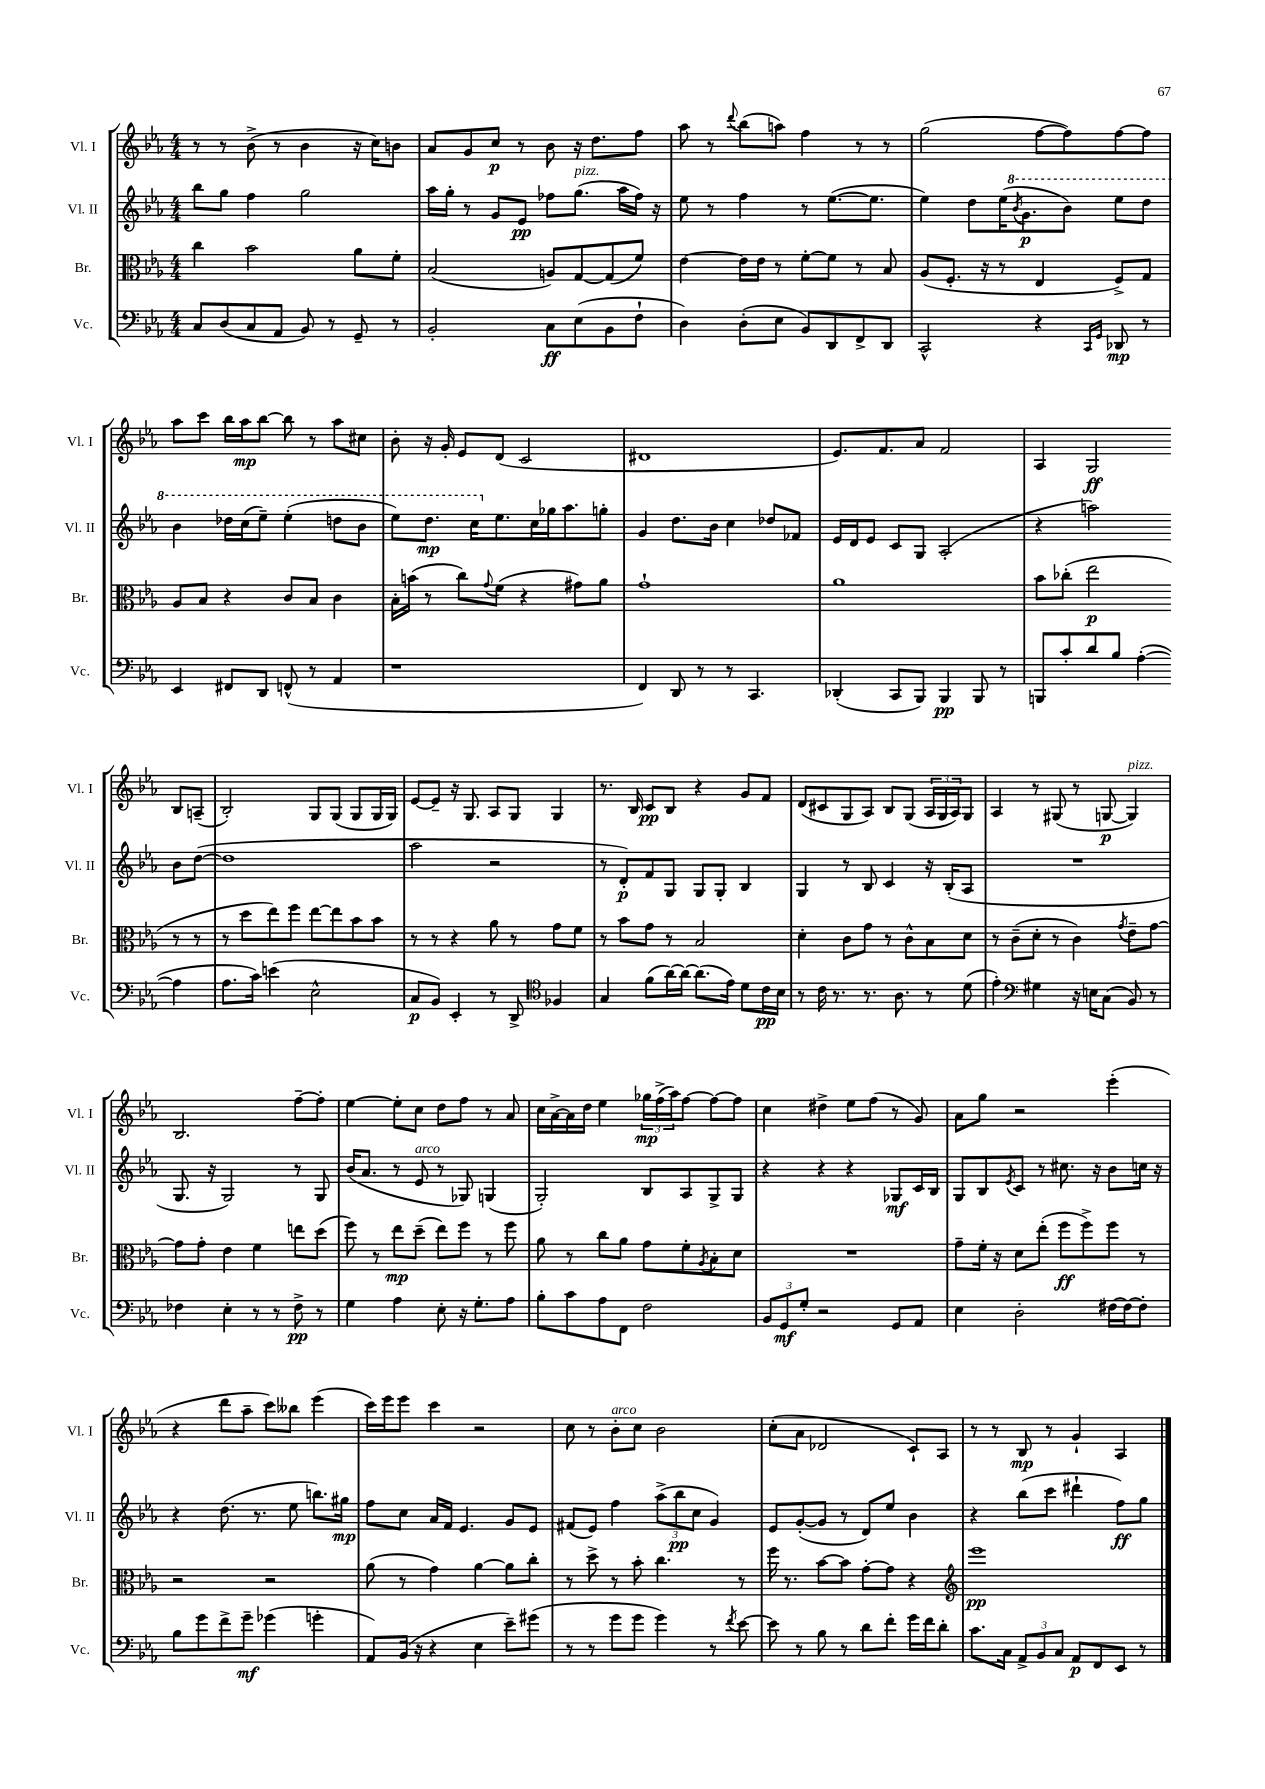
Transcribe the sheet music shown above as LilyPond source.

<<
\new StaffGroup <<
\new Staff = "s0" \with { instrumentName = "Vl. I" shortInstrumentName = "Vl. I" } {
    \clef treble \key ees \major \numericTimeSignature \time 4/4
    r8 r8 bes'8->( r8 bes'4 r16 c''16) b'8 |
    aes'8 g'8 c''8\p r8 bes'8 r16 d''8. f''8 |
    aes''8 r8 \appoggiatura { d'''8 } bes''8( a''8) f''4 r8 r8 |
    g''2( f''8~ f''8) f''8~ f''8 |
    aes''8 c'''8 bes''16 aes''16\mp bes''8~ bes''8 r8 aes''8 cis''8 |
    bes'8-. r16 g'16-. ees'8 d'8( c'2 |
    dis'1 |
    ees'8.) f'8. aes'8 f'2 |
    aes4 g2\ff bes8 a8--( |
    bes2-.) g8 g8( g8 g16 g16) |
    ees'8~ ees'8-- r16 g8. aes8 g8 g4 |
    r8. bes16 c'8\pp bes8 r4 g'8 f'8 |
    d'8( cis'8 g8 aes8) bes8 g8( \tuplet 3/2 { aes16 g16 aes16) } g8 |
    aes4 r8 gis8( r8 g8~\p g4^\markup { \italic "pizz." }) |
    bes2. f''8~-- f''8-. |
    ees''4~ ees''8-. c''8 d''8 f''8 r8 aes'8 |
    c''16 aes'16~-> aes'16 d''16 ees''4 \tuplet 3/2 { ges''16\mp f''16->( aes''16) } f''8~ f''8~ f''8 |
    c''4 dis''4-> ees''8 f''8( r8 g'8) |
    aes'8 g''8 r2 ees'''4-.( |
    r4 d'''8 aes''8-- c'''8) beses''8 ees'''4( |
    c'''16) ees'''16 ees'''8 c'''4 r2 |
    c''8 r8 bes'8-.^\markup { \italic "arco" } c''8 bes'2 |
    c''8-.( aes'8 des'2 c'8-!) aes8 |
    r8 r8 bes8\mp r8 g'4-! aes4 \bar "|." |
}
\new Staff = "s1" \with { instrumentName = "Vl. II" shortInstrumentName = "Vl. II" } {
    \clef treble \key ees \major \numericTimeSignature \time 4/4
    bes''8 g''8 f''4 g''2 |
    aes''16 g''16-. r8 g'8 ees'8\pp fes''8 g''8.^\markup { \italic "pizz." }( aes''16 fes''16) r16 |
    ees''8 r8 f''4 r8 ees''8.~( ees''8. |
    ees''4) d''8 ees''16( \ottava #1 \acciaccatura { bes''8 } g''8.\p bes''8) ees'''8 d'''8 |
    bes''4 des'''16 c'''16( ees'''8--) ees'''4-.( d'''8 bes''8 |
    ees'''8) d'''8.\mp c'''16 \ottava #0 ees''8. c''16 ges''16 aes''8. g''8-. |
    g'4 d''8. bes'16 c''4 des''8 fes'8 |
    ees'16 d'16 ees'8 c'8 g8 aes2-.( |
    r4 a''2) bes'8 d''8~( |
    d''1 |
    aes''2 r2 |
    r8 d'8-.\p) f'8 g8 g8 g8-. bes4 |
    g4 r8 bes8 c'4 r16 bes16-.( aes8 |
    R1 |
    g8. r16 g2) r8 g8 |
    bes'16( aes'8. r8 ees'8^\markup { \italic "arco" } r8 ges8) g4( |
    g2-.) bes8 aes8 g8-> g8 |
    r4 r4 r4 ges8\mf c'16 bes16 |
    g8 bes8 \acciaccatura { ees'8 } c'8 r8 cis''8. r16 bes'8 c''16 r16 |
    r4 d''8.( r8. ees''8 b''8.) gis''16\mp |
    f''8 c''8 aes'16 f'16 ees'4. g'8 ees'8 |
    fis'8( ees'8) f''4 \tuplet 3/2 { aes''8->( bes''8\pp c''8 } g'4) |
    ees'8 g'8~-.( g'8 r8 d'8) ees''8 bes'4 |
    r4 bes''8( c'''8 dis'''4-! f''8\ff) g''8 \bar "|." |
}
\new Staff = "s2" \with { instrumentName = "Br." shortInstrumentName = "Br." } {
    \clef alto \key ees \major \numericTimeSignature \time 4/4
    c''4 bes'2 aes'8 f'8-. |
    bes2( a8) g8~ g8( f'8) |
    ees'4~ ees'16 ees'16 r8 f'8~-. f'8 r8 bes8 |
    aes8( f8.-. r16 r8 ees4 f8->) g8 |
    aes8 bes8 r4 c'8 bes8 c'4 |
    bes16-. b'16( r8 c''8) \appoggiatura { g'8 } f'8( r4 gis'8) aes'8 |
    g'1-! |
    aes'1 |
    bes'8 ces''8-.( ees''2\p r8 r8 |
    r8 d''8 ees''8) f''8 ees''8~ ees''8 bes'8 bes'8 |
    r8 r8 r4 aes'8 r8 g'8 f'8 |
    r8 bes'8 g'8 r8 bes2 |
    d'4-. c'8 g'8 r8 c'8-^ bes8 d'8 |
    r8 c'8--( d'8-. r8 c'4) \acciaccatura { g'8 } ees'8-- g'8~ |
    g'8 g'8-. ees'4 f'4 e''8 d''8( |
    f''8) r8 ees''8\mp d''8--( ees''8) f''8 r8 f''8 |
    aes'8 r8 c''8 aes'8 g'8 f'8-. \acciaccatura { aes8 } bes8-. d'8 |
    R1 |
    g'8-- f'16-. r16 d'8 ees''8-.( f''8\ff f''8->) f''8 r8 |
    r2 r2 |
    aes'8( r8 g'4) aes'4~ aes'8 c''8-. |
    r8 d''8-> r8 bes'8-. c''4. r8 |
    f''16 r8. bes'8~ bes'8 g'8~-. g'8 r4 |
    \clef treble ees'''1\pp \bar "|." |
}
\new Staff = "s3" \with { instrumentName = "Vc." shortInstrumentName = "Vc." } {
    \clef bass \key ees \major \numericTimeSignature \time 4/4
    c8 d8( c8 aes,8 bes,8) r8 g,8-- r8 |
    bes,2-. c8\ff ees8( bes,8 f8-! |
    d4) d8-.( ees8 bes,8) d,8 f,8-> d,8 |
    c,2-^ r4 \grace { c,16 g,16 } des,8\mp r8 |
    ees,4 fis,8 d,8 f,8-^( r8 aes,4 |
    r1 |
    f,4) d,8 r8 r8 c,4. |
    des,4-.( c,8 bes,,8) bes,,4\pp bes,,8 r8 |
    b,,8 c'8-. d'8 bes8 aes4~-.( aes4 |
    aes8. c'16) e'4( ees2-^ |
    c8\p bes,8) ees,4-. r8 d,8-> \clef tenor fes4 |
    g4 f'8( aes'16~) aes'16~ aes'8.( ees'16) d'8 c'16\pp bes16 |
    r8 c'16 r8. r8. aes8. r8 d'8( |
    ees'4-.) \clef bass gis4 r16 e16 c8( bes,8) r8 |
    fes4 ees4-. r8 r8 fes8->\pp r8 |
    g4 aes4 ees8-. r16 g8.-. aes8 |
    bes8-. c'8 aes8 f,8 f2 |
    \tuplet 3/2 { bes,8 g,8\mf g8-. } r2 g,8 aes,8 |
    ees4 d2-. fis16~ fis16~ fis8-. |
    bes8 g'8 f'8-> g'8--\mf ges'4( g'4-. |
    aes,8) bes,16( r16 r4 ees4 ees'8--) gis'8( |
    r8 r8 g'8 g'8 g'4) r8 \acciaccatura { f'8 } ees'8~ |
    ees'8 r8 bes8 r8 d'8 f'8-. g'16 f'16 d'8-. |
    c'8. c16 \tuplet 3/2 { aes,8-> bes,8 c8 } aes,8\p f,8 ees,8 r8 \bar "|." |
}
>>
>>
\layout { \context { \Score \remove "Bar_number_engraver" } }
